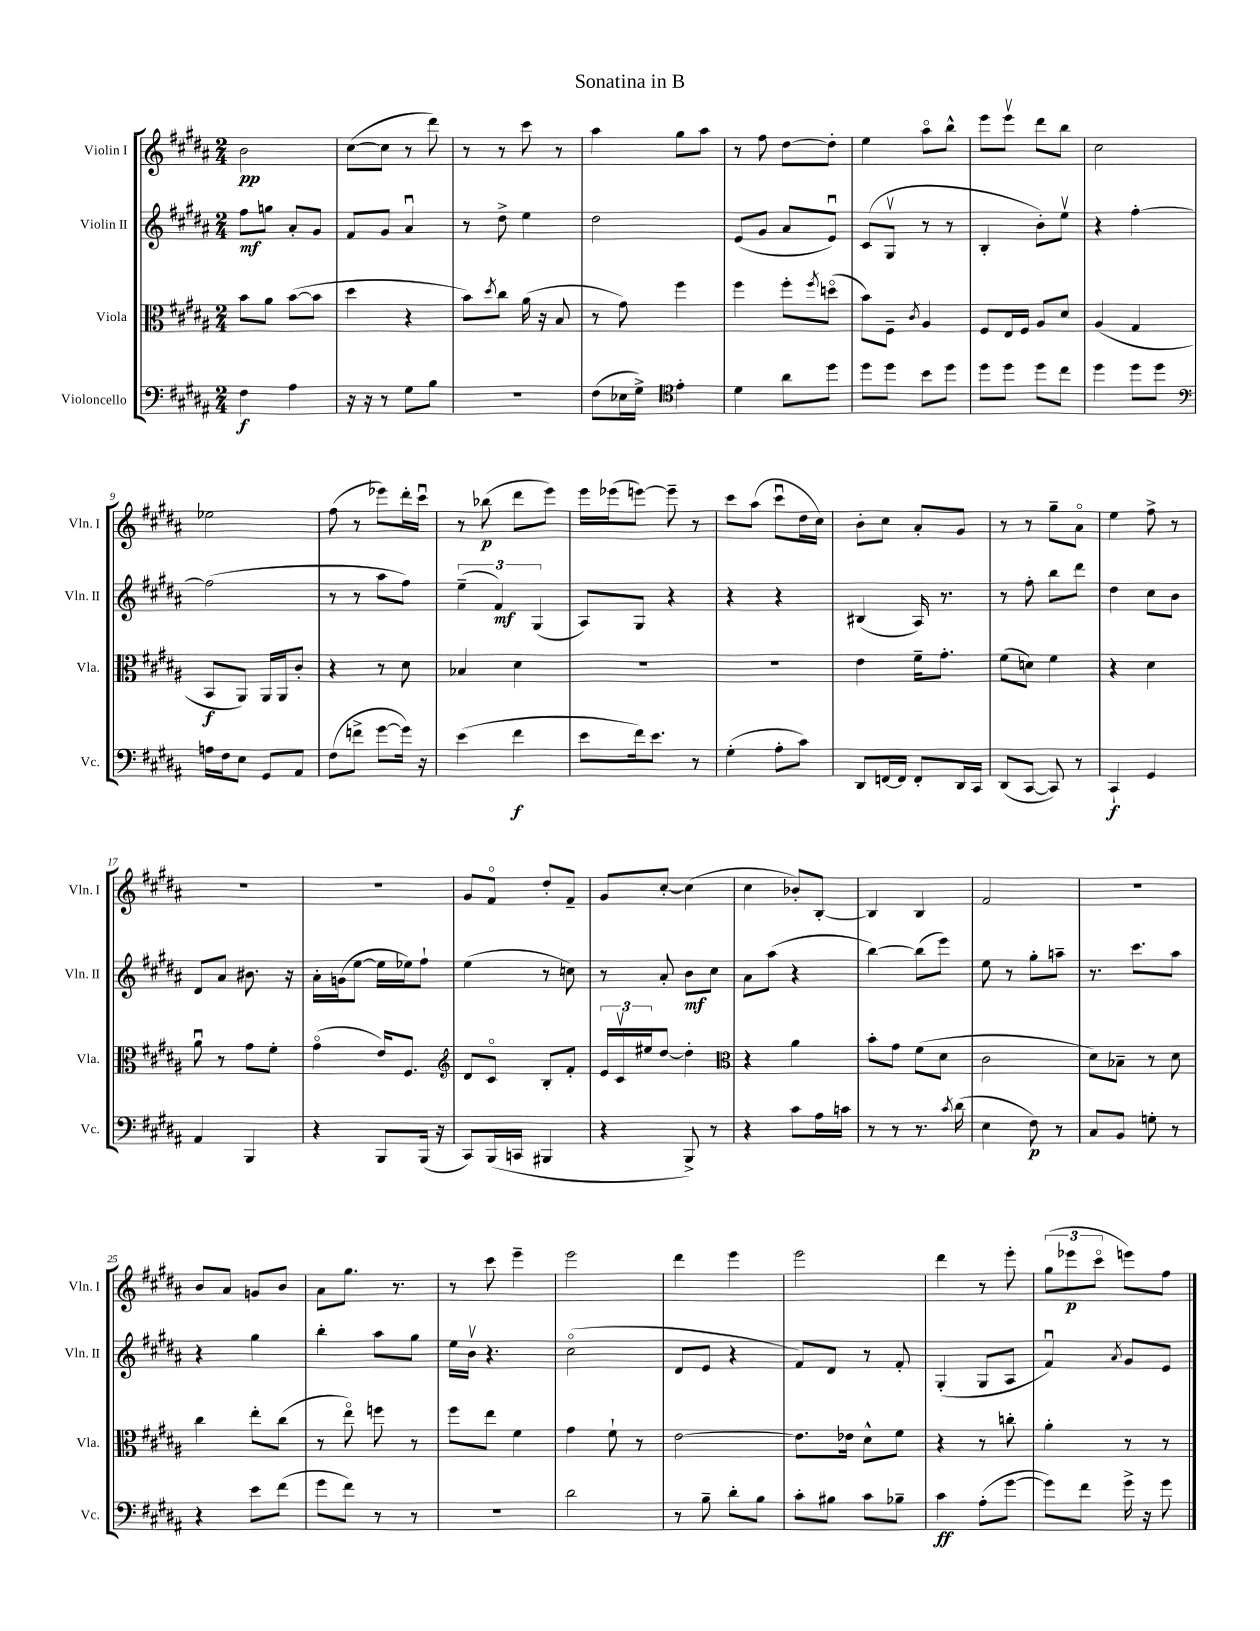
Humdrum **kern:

**kern	**kern	**kern	**kern
*staff4	*staff3	*staff2	*staff1
*clefF4	*clefC3	*clefG2	*clefG2
*k[f#c#g#d#a#]	*k[f#c#g#d#a#]	*k[f#c#g#d#a#]	*k[f#c#g#d#a#]
*M2/4	*M2/4	*M2/4	*M2/4
4F#	8b	8ff#	2b
.	8a#	8gg	.
4A#	([8b	8a#'	.
.	8b]	8g#	.
=	=	=	=
16r	4dd#	8f#	([8cc#
16r	.	.	.
8r	.	8g#	8cc#]
8G#	4r	4a#u	8r
8B	.	.	8ddd#)
=	=	=	=
2r	8b)	8r	8r
.	8qdd#	.	.
.	8cc#	8dd#^	8r
.	(16a#	4ee	8ccc#
.	16r	.	.
.	8B	.	8r
=	=	=	=
(8F#	8r	2dd#	4aa#
16E-	8g#)	.	.
16G#^)	.	.	.
*clefC4	*	*	*
4e'	4ff#	.	8gg#
.	.	.	8aa#
=	=	=	=
4d#	4ff#	(8e	8r
.	.	8g#	8ff#
8a#	8ff#'	8a#	[8dd#
.	8qff#	.	.
8dd#	(8ddo	8eu)	8dd#']
=	=	=	=
8dd#	8b)	(8c#	4ee
8dd#	8F#~	8G#v	.
.	8qc#	.	.
8b	4A#	8r	8aa#o
8dd#	.	8r	8bb^^
=	=	=	=
8dd#	8F#	4B'	8eee
8dd#	16E	.	8eeev
.	16F#	.	.
8dd#	8A#	8b')	8ddd#
8cc#	8d#	8eev	8bb
=	=	=	=
4dd#	(4A#	4r	2cc#
8dd#	4G#	[4ff#'	.
8dd#	.	.	.
=	=	=	=
*clefF4	*	*	*
16A	8BB	(2ff#]	2ee-
16F#	.	.	.
8E	8AA#)	.	.
8GG#	16AA#	.	.
.	16AA#	.	.
8AA#	8c#'	.	.
=	=	=	=
(8F#	4r	8r	(8ff#
8f^	.	8r	8r
[8g#	8r	8aa#	8eee-)
16g#])	8d#	8ff#)	16ddd#'
16r	.	.	16ccc#u
=	=	=	=
(4e	4B-	(6ee~	8r
.	.	.	(8bb-
.	.	6f#)	.
4f#	4d#	.	8ddd#
.	.	(6G#	.
.	.	.	8eee)
=	=	=	=
8e	2r	8A#)	16eee
.	.	.	(16eee-
16f#)	.	8G#	[8eee)
8.e	.	.	.
.	.	4r	8eee~]
8r	.	.	8r
=	=	=	=
(4G#'	2r	4r	8ccc#
.	.	.	(8aa#
8A#'	.	4r	8ccc#u
8c#)	.	.	16dd#
.	.	.	16cc#)
=	=	=	=
8DD#	4e	(4B#	8b'
[16FF	.	.	8cc#
16FF]	.	.	.
8FF'	16f#~	16A#)	8a#'
.	8.g#'	8.r	.
16DD#	.	.	8g#
16CC#	.	.	.
=	=	=	=
(8DD#	(8f#	8r	8r
[8CC#	8d)	8ff#'	8r
8CC#])	4f#	8bb	8gg#~
8r	.	8ddd#	8a#o
=	=	=	=
4CC#`	4r	4dd#	4ee
4GG#	4d#	8cc#	8ff#^
.	.	8b	8r
=	=	=	=
4AA#	8a#u	8d#	2r
.	8r	8a#	.
4BBB	8g#	8.b#	.
.	8f#'	.	.
.	.	16r	.
=	=	=	=
4r	(4g#o	16a#'	2r
.	.	(16g	.
.	.	[8ee	.
8BBB	16e)	16ee]	.
.	8.F#	16ee-)	.
(16BBB	.	8ff#`	.
16r	.	.	.
=	=	=	=
*	*clefG2	*	*
8CC#)	8d#	(4ee	8g#
(16BBB	8c#o	.	8f#o
16CC	.	.	.
4BBB#	8B'	8r	8dd#'
.	8f#'	8cc)	8f#~
=	=	=	=
4r	24e	8r	8g#
.	24c#v	.	.
.	24ee#	.	.
.	[8dd#	8a#'	[8cc#'
8BBB^)	4dd#']	8b	(4cc#]
8r	.	8cc#	.
=	=	=	=
*	*clefC3	*	*
4r	4r	8a#	4cc#
.	.	(8aa#	.
8c#	4a#	4r	8b-')
16A#	.	.	[8B'
16c	.	.	.
=	=	=	=
8r	8b'	[4bb)	4B]
8r	8g#	.	.
8.r	(8f#	(8bb]	4B
.	8d#	8eee)	.
8qc#	.	.	.
(16d#	.	.	.
=	=	=	=
4E	2c#	8ee	2f#
.	.	8r	.
8F#)	.	8gg#'	.
8r	.	8aa~	.
=	=	=	=
8C#	8d#)	8.r	2r
8BB	8B-~	.	.
.	.	8.ccc#	.
8G'	8r	.	.
8r	8d#	8aa#	.
=	=	=	=
4r	4cc#	4r	8b
.	.	.	8a#
8e	8ee'	4gg#	8g
(8f#	(8cc#	.	8b
=	=	=	=
8g#	8r	4bb'	8a#
8f#)	8eeo)	.	8.gg#
8r	8ff	8aa#	.
.	.	.	8.r
8r	8r	8gg#	.
=	=	=	=
2r	8ff#	16ee	8r
.	.	16bv	.
.	8ee	4.r	8ccc#
.	4f#	.	4eee~
=	=	=	=
2d#	4g#	(2cc#o	2eee
.	8f#`	.	.
.	8r	.	.
=	=	=	=
8r	[2e	8d#	4ddd#
8B~	.	8e	.
8d#'	.	4r	4eee
8B	.	.	.
=	=	=	=
8c#'	8.e]	8f#)	2eee
8B#	.	8d#	.
.	16e-	.	.
8c#	8d#^^	8r	.
8B-~	8f#	8f#'	.
=	=	=	=
4c#	4r	(4G#'	4ddd#
(8A#'	8r	8G#	8r
[8g#	8cc'	8A#	8eee'
=	=	=	=
8g#])	4a#'	4f#u)	(12gg#
.	.	.	12eee-
8f#	.	.	.
.	.	.	12ccc#o
.	.	8qa#	.
16g#^	8r	8g#	8eee)
16r	.	.	.
8g#	8r	8e	8ff#
==	==	==	==
*-	*-	*-	*-
